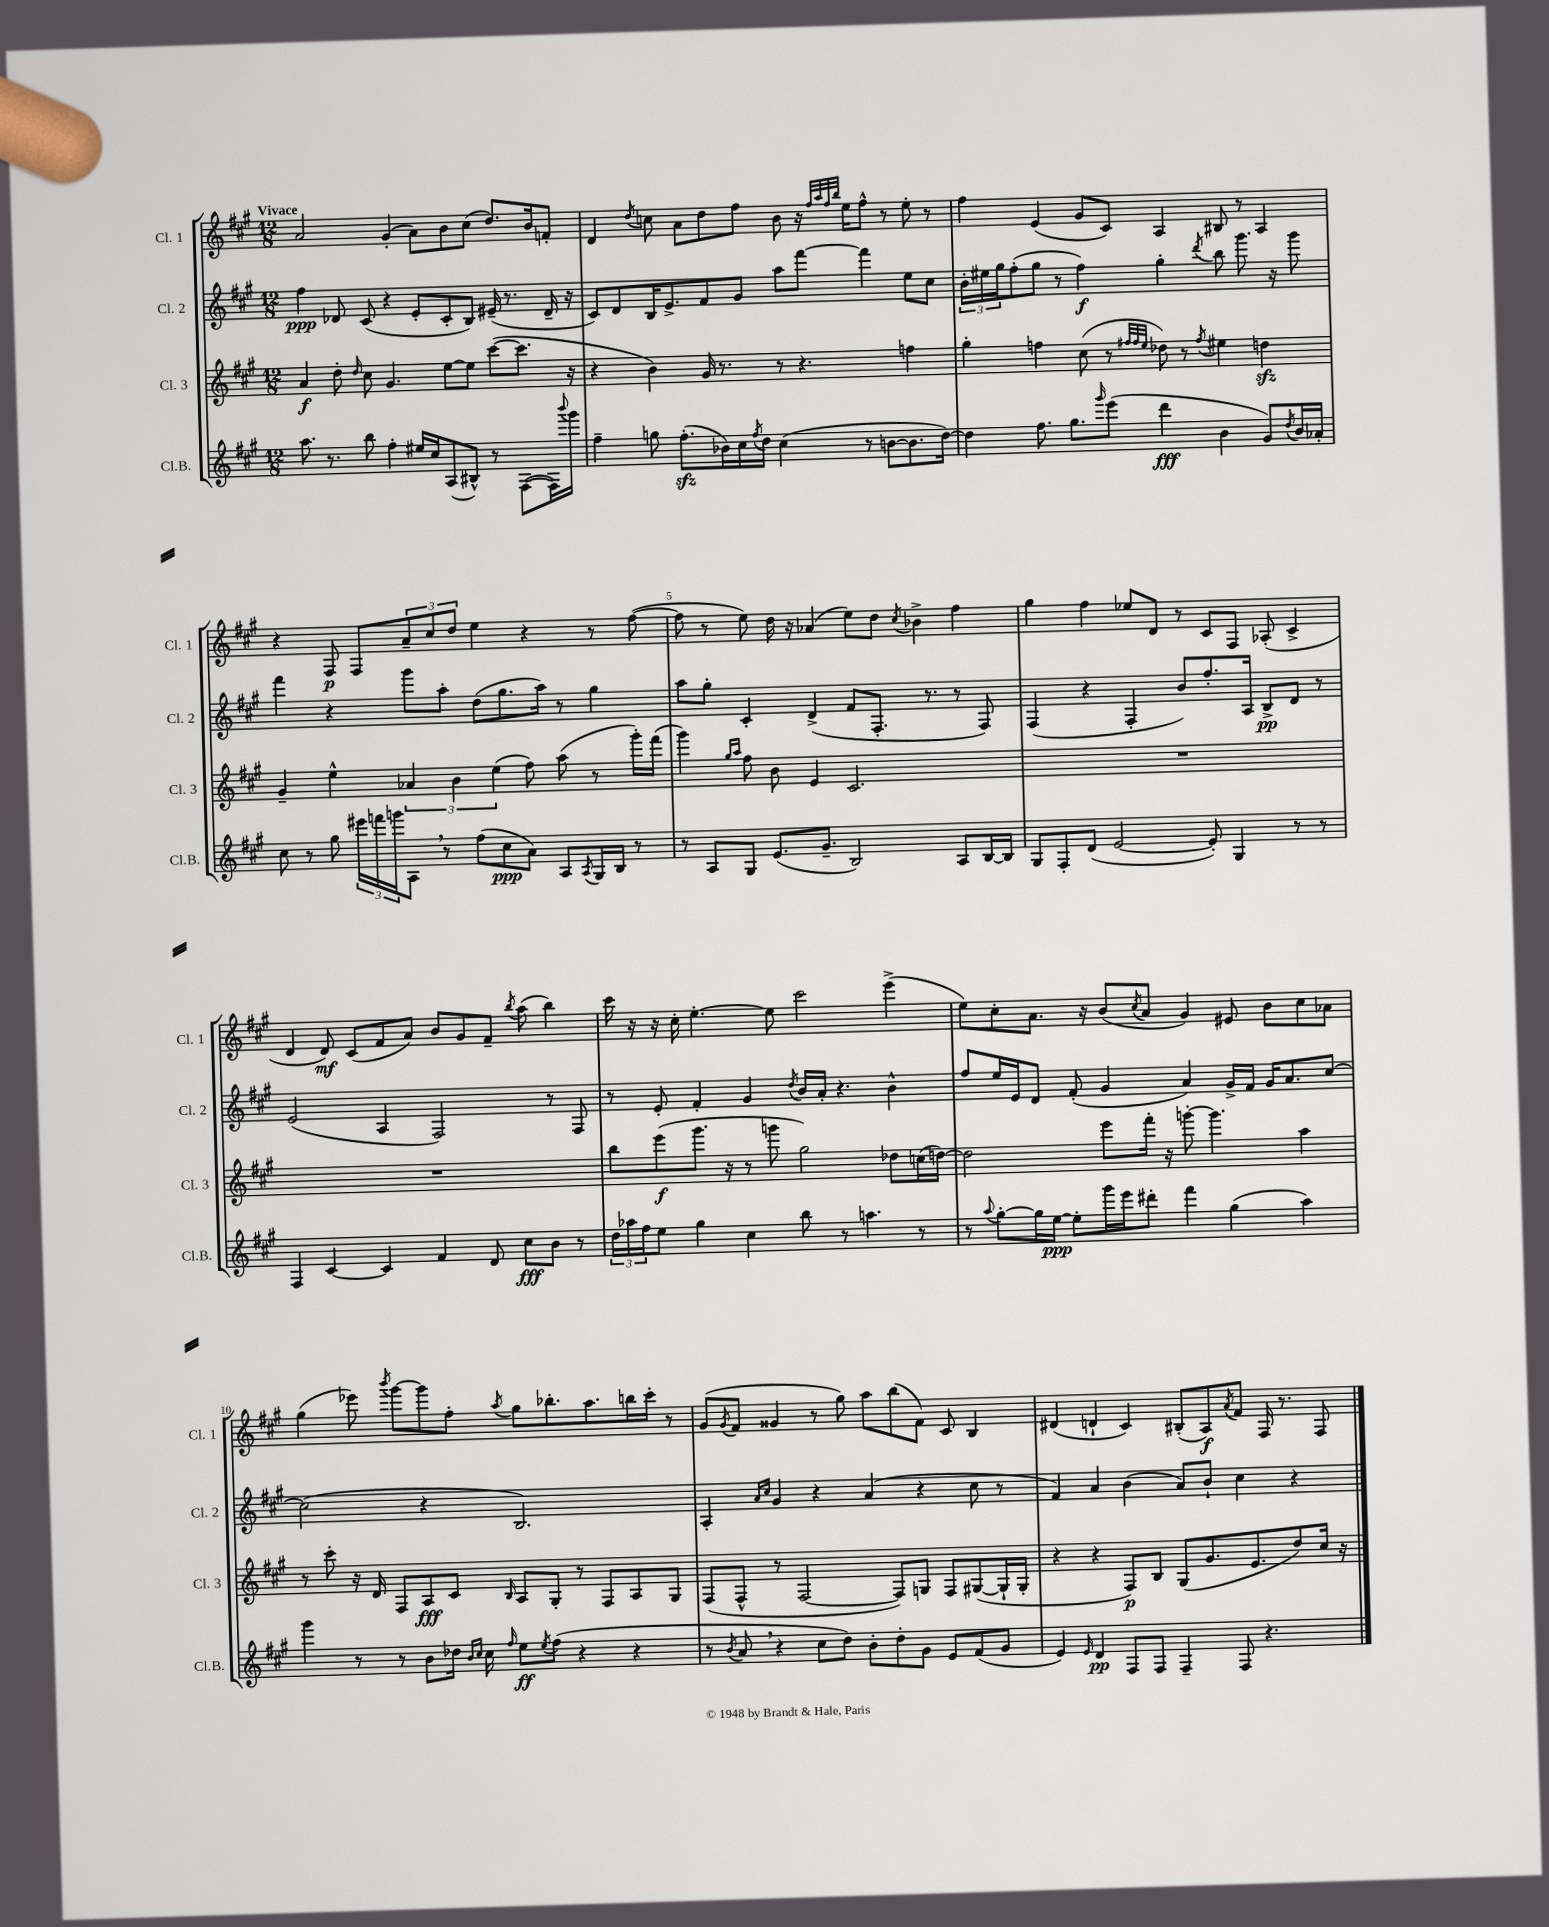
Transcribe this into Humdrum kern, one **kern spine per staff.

**kern	**kern	**kern	**kern
*staff4	*staff3	*staff2	*staff1
*clefG2	*clefG2	*clefG2	*clefG2
*k[f#c#g#]	*k[f#c#g#]	*k[f#c#g#]	*k[f#c#g#]
*M12/8	*M12/8	*M12/8	*M12/8
8.aa	4a	4ff#	2a
8.r	.	.	.
.	8dd'	8d-	.
.	16qqdd	.	.
8bb	8cc#	(8c#	.
4ff#'	4.g#	4r	(4g#'
16ee#	.	8e'	8a)
16cc#	.	.	.
(8A	[8ee	8c#'	8b
8B#^^)	8ee]	8B)	(8cc#
8r	([8ccc#	(16e#~	8.dd)
.	.	8.r	.
([8F#	8.ccc#]	.	.
.	.	.	16b
16F#])	.	16d-~	8f'
8qqbbb	.	.	.
16ggg#	16r	16r	.
=	=	=	=
4ff#~	4r	8c#)	4d
.	.	8d	.
.	.	.	8qdd
8gg	4b)	16B	8cc
.	.	8.e^	.
(8.ff#'	.	.	8a
.	16g#	8f#	8dd
16b-)	8.r	.	.
16cc#	.	8g#	8ff#
8qff#	.	.	.
16dd	.	.	.
(4cc#	8r	8aa	8b
.	4.r	[8fff#	16r
.	.	.	32qqff#
.	.	.	32qqaa
.	.	.	32qqff#
.	.	.	32qqbb
.	.	.	16ee
8r	.	4fff#]	8ff#^^
[8b	.	.	8r
8.b]	4ff	8ee	8ee'
.	.	8cc#	8r
[16dd)	.	.	.
=	=	=	=
4dd]	4gg#'	24b'	4ff#
.	.	24ee#	.
.	.	24gg#	.
.	.	(8ff#'	.
8.ff#	4ff	8gg#	(4e
.	.	8r	.
8.gg#	.	.	.
.	(8cc#	4ff#)	8g#
16qqggg#	.	.	.
(8eee	8r	.	8c#)
.	32qqff#	.	.
.	32qqff#	.	.
.	32qqee	.	.
4ddd	8dd-)	4gg#'	4A
.	8r	.	.
.	8qff#	8qddd	.
4b	4ee#	8bb	8B#
.	.	8.ggg#	8r
8g#)	4dd	.	4A
.	.	16r	.
8qdd	.	.	.
16b	.	8ggg#	.
16a-'	.	.	.
=	=	=	=
8cc#	4g#~	4fff#	4r
8r	.	.	.
8gg#	4ee^^	4r	8F#
24eee#	.	.	8F#
24fff	.	.	.
24ggg	.	.	.
8A	6a-	8ggg#	12a~
.	.	.	12cc#
8r	.	8aa'	.
.	6b	.	12dd
(8ff#	.	(8dd	4ee
.	(6ee	.	.
8cc#	.	8.gg#	.
8a)	8ff#)	.	4r
.	.	16aa)	.
8A	(8aa	8r	.
8qA	.	.	.
16G#	8r	4gg#	8r
16B	.	.	.
8r	16ggg#')	.	([8ff#
.	(16fff#	.	.
=	=	=	=
8r	4ggg#)	8aa	8ff#]
8A	.	8gg#'	8r
.	16qqgg#	.	.
.	16qqaa	.	.
8G#	8ff#	4c#'	8ee)
(8.e	8b	.	16dd
.	.	.	16r
.	4e	(4d^	(4a-
8.g#~	.	.	.
2B)	2.c#	8f#	8ee)
.	.	8.F#'	8dd
.	.	.	8qcc#
.	.	.	4b-^
.	.	8.r	.
8A	.	8r	4ff#
[16B	.	8F#)	.
16B]	.	.	.
=	=	=	=
8G#	1.r	(4F#	4gg#
8F#'	.	.	.
(8d	.	4r	4ff#
[2e	.	.	.
.	.	4F#'	8ee-
.	.	.	8d
.	.	8b)	8r
8e'])	.	8.ff#'	8c#
4G#	.	.	8F#
.	.	16A	.
.	.	8B^	(8A-'
8r	.	8d	4c#^
8r	.	8r	.
=	=	=	=
4F#	1.r	(2e	4d
[4c#	.	.	8d)
.	.	.	(8c#
4c#]	.	4A	8f#
.	.	.	8a)
4f#	.	2F#)	8b
.	.	.	8g#
8d	.	.	8f#~
.	.	.	8qbb
8cc#	.	.	(8aa
8b	.	8r	4bb)
8r	.	8F#	.
=	=	=	=
24dd	8bb	8r	16ccc#
24aa-	.	.	.
.	.	.	16r
24ff#	.	.	.
8ee	(8eee	8e'	16r
.	.	.	16cc#'
4gg#	8.ggg#	4f#'	[4.ee'
.	16r	.	.
4cc#	8r	4g#	.
.	8ggg	.	8ee]
.	.	8qdd	.
8bb	2gg#)	16b	2ccc#
.	.	16a'	.
8r	.	4.r	.
4.aa	.	.	.
.	8dd-	4b^^	(4eee^
8r	(16cc	.	.
.	[16dd)	.	.
=	=	=	=
8r	2dd]	8ff#	8ee)
8qqaa	.	.	.
[8gg#'	.	16ee	8cc#'
.	.	16e	.
16gg#]	.	8d	8.a
[16ee	.	.	.
8ee']	.	(8f#'	.
.	.	.	16r
16ggg#	8eee	4g#	(8b
16eee	.	.	.
.	.	.	8qcc#
8ddd#'	16fff#'	.	8a
.	16r	.	.
4fff#	[8ggg'	4a)	4g#)
.	4.ggg]	.	.
(4gg#	.	16g#^	8e#
.	.	16f#	.
.	.	16g#	8b
.	.	8.a	.
4aa)	4aa	.	8cc#
.	.	[8cc#	8a-
=	=	=	=
4ggg#	8r	(2cc#]	(4gg#
.	8ccc#'	.	.
8r	16r	.	8eee-)
.	16d	.	.
.	.	.	8qbbb
8r	8F#	.	[8ggg#
8b	8A	4r	8ggg#]
16dd-	8c#	.	8ff#'
16qqb	.	.	.
16qqcc#	.	.	.
16cc#	.	.	.
16qqff#	16qqB	.	8qaa
8ee	8A	2.B)	8gg#
8qee	.	.	.
(8ff#	8G#'	.	8.bb-'
4r	8r	.	.
.	.	.	8.aa
.	8F#	.	.
4r	8A	.	16bb
.	.	.	16ccc#'
.	8G#	.	8r
=	=	=	=
8r	(8F#	4A'	(8g#
8qb	.	.	8qg#
8a	8F#^^	.	8f#
.	.	16qqa	.
.	.	16qqcc#	.
4r	8r	4g#	4g##
.	[2F#	.	.
8cc#	.	4r	8r
8dd)	.	.	8gg#)
8b'	.	(4a	8aa
8dd'	8F#])	.	(8bb
8g#	8G	4r	8f#)
8e	8F#	.	8c#
(8f#	([8G#	8cc#	4B
8g#	16G#`]	8r	.
.	16G#'	.	.
=	=	=	=
4e)	4r	4f#)	(4d#
16qqe	.	.	.
4d	4r	4a	4d`
8F#	8F#)	(4b	4c#)
8F#	8B	.	.
4F#~	(8G#	8a)	(8B#'
.	8.g#	8b`	8A)
.	.	.	8qa
8F#	.	4cc#	8f#
.	8.e	.	.
4.r	.	.	16F#
.	.	.	8.r
.	8dd)	4r	.
.	16cc#	.	8F#
.	16r	.	.
==	==	==	==
*-	*-	*-	*-
